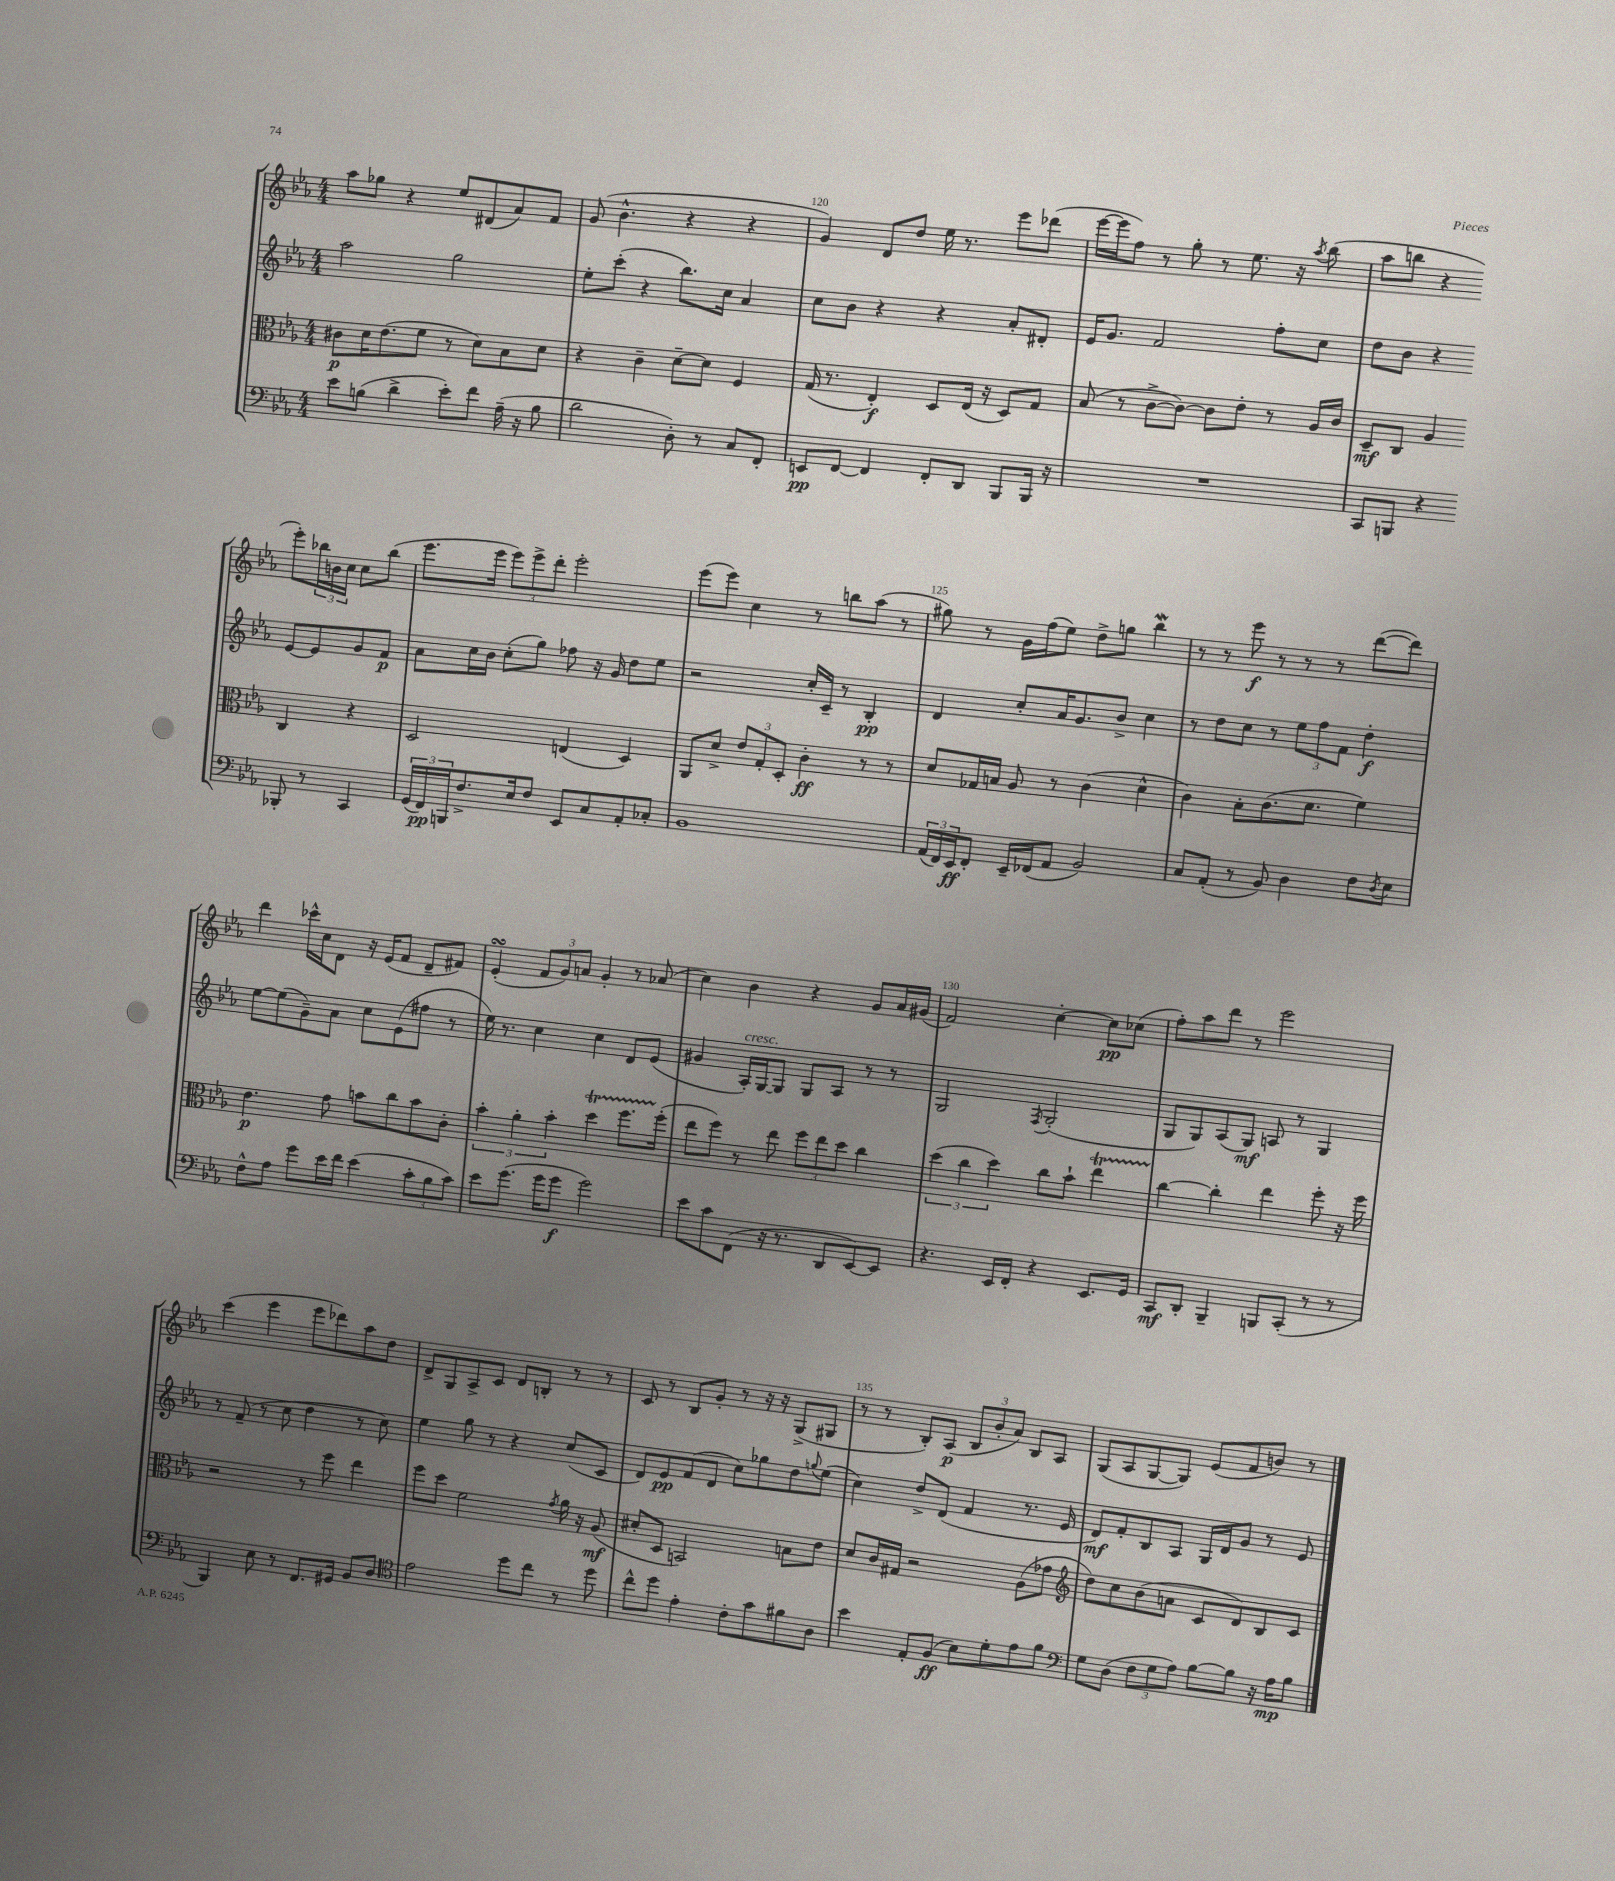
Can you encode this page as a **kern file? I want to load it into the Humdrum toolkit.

**kern	**dynam	**kern	**dynam	**kern	**dynam	**kern	**dynam
*part4	*part4	*part3	*part3	*part2	*part2	*part1	*part1
*staff4	*staff4	*staff3	*staff3	*staff2	*staff2	*staff1	*staff1
*clefF4	*	*clefC3	*	*clefG2	*	*clefG2	*
*k[b-e-a-]	*	*k[b-e-a-]	*	*k[b-e-a-]	*	*k[b-e-a-]	*
*M4/4	*	*M4/4	*	*M4/4	*	*M4/4	*
=118	=118	=118	=118	=118	=118	=118	=118
8e-\L	.	8c#X\L	p	2aa-\	.	8aa-\L	.
(8Bn\J	.	16d\K	.	.	.	8gg-X\J	.
.	.	(8.e-\	.	.	.	.	.
4d^\	.	.	.	.	.	4r	.
.	.	8f\J	.	.	.	.	.
8e-'\L)	.	8r	.	2gg\	.	8ee-/L	.
8f\J	.	8d\L)	.	.	.	(8d#X/	.
(16A-~\	.	8B-\	.	.	.	8a-/)	.
16r	.	.	.	.	.	.	.
8B\	.	8d\J	.	.	.	8f/J	.
=119	=119	=119	=119	=119	=119	=119	=119
2d\	.	4r	.	8ee-'\L	.	(8g/	.
.	.	.	.	(8ccc'\J	.	4.b-^^\	.
.	.	4c~\	.	4r	.	.	.
8D'\)	.	[8d~\L	.	8.bb-\L)	.	4r	.
8r	.	8d\J]	.	.	.	.	.
.	.	.	.	16cc\Jk	.	.	.
8C/L	.	4F/	.	4a-/	.	4r	.
8FF'/J	.	.	.	.	.	.	.
=120	=120	=120	=120	=120	=120	=120	=120
8EEn/L	pp	(16G/	.	8cc\L	.	4g/)	.
.	.	8.r	.	.	.	.	.
[8FF/J	.	.	.	8b-\J	.	.	.
4FF/]	.	4E-'/)	f	4r	.	8d/L	.
.	.	.	.	.	.	8dd/J	.
8FF'/L	.	8D/L	.	4r	.	16ee-\	.
.	.	.	.	.	.	8.r	.
8DD/J	.	(16E-/Jk	.	.	.	.	.
.	.	16r	.	.	.	.	.
8BBB-/L	.	8D/L)	.	8a-'/L	.	8eee-\L	.
16BBB-/Jk	.	8G/J	.	8d#X'/J	.	(8ddd-X\J	.
16r	.	.	.	.	.	.	.
=121	=121	=121	=121	=121	=121	=121	=121
1r	.	(8B-/	.	16e-/KL	.	[16eee-\LL	.
.	.	.	.	8.g/J	.	16eee-\J]	.
.	.	8r	.	.	.	8ff\J)	.
.	.	[8c^\L	.	2f/	.	8r	.
.	.	8c\J_)	.	.	.	8gg'\	.
.	.	8c\L]	.	.	.	8r	.
.	.	8e-'\J	.	.	.	8.ee-\	.
.	.	8r	.	8ff'\L	.	.	.
.	.	.	.	.	.	16r	.
.	.	.	.	.	.	8qaa-/	.
.	.	16A-/LL	.	8cc\J	.	(8bb-\	.
.	.	16c/JJ	.	.	.	.	.
=122	=122	=122	=122	=122	=122	=122	=122
8CC/L	.	8D~/L	mf	8dd\L	.	8aa-\L	.
8BBBn/J	.	8C/J	.	8b-\J	.	8bbn\J	.
4r	.	4A-/	.	4r	.	4r	.
8BBB-X'/	.	4C/	.	[8e-/L	.	8eee-'\L)	.
8r	.	.	.	8e-/]	.	24bb-X\L	.
.	.	.	.	.	.	24bn\	.
.	.	.	.	.	.	24cc\JJ	.
4CC/	.	4r	.	8g/	.	8cc\L	.
.	.	.	.	8f/J	p	(8bb-\J	.
!!LO:LB:g=z
=123	=123	=123	=123	=123	=123	=123	=123
(24GG/LL	.	2D/	.	8a-\L	.	8.eee-\L	.
24FF/)	pp	.	.	.	.	.	.
24BBBn/J	.	.	.	.	.	.	.
8.F^/	.	.	.	16cc\L	.	.	.
.	.	.	.	16b-\JJ	.	16eee-\Jk	.
.	.	.	.	(8cc'\L	.	12eee-\L)	.
16E-/k	.	.	.	.	.	.	.
.	.	.	.	.	.	12eee-^\	.
8F/J	.	.	.	8gg\J)	.	.	.
.	.	.	.	.	.	12ddd'\J	.
8EE-/L	.	(4En/	.	8ff-X\	.	2eee-'\	.
8C/	.	.	.	16r	.	.	.
.	.	.	.	16g/	.	.	.
8AA-'/	.	4D/)	.	8dd\L	.	.	.
8C-X'/J	.	.	.	8ee-\J	.	.	.
=124	=124	=124	=124	=124	=124	=124	=124
1BB-	.	8AA-/L	.	2r	.	(8eee-\L	.
.	.	8d^/J	.	.	.	8eee-\J)	.
.	.	12e-/L	.	.	.	4cc\	.
.	.	12G'/	.	.	.	.	.
.	.	12D'/J	.	.	.	.	.
.	.	4c'\	ff	16cc'/LL	.	8r	.
.	.	.	.	16c~/JJ	.	.	.
.	.	.	.	8r	.	8bbn\L	.
.	.	8r	.	4B-'/	pp	(8aa-\J	.
.	.	8r	.	.	.	8r	.
=125	=125	=125	=125	=125	=125	=125	=125
(24AA-/LL	.	8d/L	.	4d/	.	8gg#X\)	.
24FF/)	.	.	.	.	.	.	.
24EE-/J	ff	.	.	.	.	.	.
8FF'/J	.	16G-X/L	.	.	.	8r	.
.	.	16Bn/JJ	.	.	.	.	.
16EE-~/LL	.	8A-/	.	8cc'/L	.	16g\LL	.
(16FF-X/J	.	.	.	.	.	(16ff\J	.
8AA-/J	.	8r	.	16a-/K	.	8ee-\J)	.
.	.	.	.	8.g/	.	.	.
2BB-/)	.	(4c\	.	.	.	8dd^\L	.
.	.	.	.	8b-^/J	.	8ggn\J	.
.	.	4d^^\	.	4cc\	.	4bb-W\	.
=126	=126	=126	=126	=126	=126	=126	=126
8C/L	.	4c\)	.	8r	.	8r	.
(8AA-'/J	.	.	.	8dd\L	.	8r	.
8r	.	8B-'\L	.	8cc\J	.	8eee-\	f
8BB-/)	.	(8.c\	.	8r	.	8r	.
4D\	.	.	.	12ee-\L	.	8r	.
.	.	8.d\J	.	.	.	.	.
.	.	.	.	12ff\	.	.	.
.	.	.	.	.	.	8r	.
.	.	.	.	12f\J	.	.	.
8F\L	.	4f\)	.	4dd'\	f	([8ddd\L	.
8qD/	.	.	.	.	.	.	.
8E-\J	.	.	.	.	.	8ddd\J])	.
!!LO:LB:g=z
=127	=127	=127	=127	=127	=127	=127	=127
8F^^\L	.	4.e-\	p	[8ee-\L	.	4ddd\	.
8A-\J	.	.	.	(8ee-\]	.	.	.
8g\L	.	.	.	8g~\)	.	16ccc-X^^\LL	.
.	.	.	.	.	.	16cc\J	.
16e-\L	.	8g\	.	8a-\J	.	8d\J	.
16f\JJ	.	.	.	.	.	.	.
(4e-\	.	8bn\L	.	8cc\L	.	16r	.
.	.	.	.	.	.	(16e-/KL	.
.	.	8cc\	.	(8e-\	.	8f/J	.
12c'\L	.	8b\	.	8ff#X\J	.	8d~/L	.
12B-\	.	.	.	.	.	.	.
.	.	8c'\J	.	8r	.	8f#X/J)	.
12c\J)	.	.	.	.	.	.	.
=128	=128	=128	=128	=128	=128	=128	=128
8e-\L	.	6b-'\	.	16ee-\)	.	(4e-sSSs'/	.
.	.	.	.	8.r	.	.	.
(8.g\J	.	.	.	.	.	.	.
.	.	6a-'\	.	.	.	.	.
.	.	.	.	4cc\	.	12f/L	.
16g\KL	.	.	.	.	.	.	.
.	.	6b-'\	.	.	.	12g/)	.
8g\J	f	.	.	.	.	.	.
.	.	.	.	.	.	12an/J	.
2g\)	.	4ddt\	.	4cc\	.	4g'/	.
.	.	8.ffTTT\L	.	8d/L	.	8r	.
.	.	.	.	(8e-/J	.	(8a-X/	.
.	.	(16ff'\Jk	.	.	.	.	.
=129	=129	=129	=129	=129	=129	=129	=129
8e-\L	.	8ee-\L	.	4g#X/	.	4cc\)	.
8c\	.	8ff\J)	.	.	.	.	.
!	!	!	!	!LO:TX:a:i:t=cresc.	!	!	!
(8FF\J	.	8r	.	16A-'/LL)	.	4b-\	.
.	.	.	.	[16G/J	.	.	.
16r	.	8ee-\	.	8G/J]	.	.	.
8.r	.	.	.	.	.	.	.
.	.	12ff\L	.	8G/L	.	4r	.
.	.	12ee-\	.	.	.	.	.
8DD/L	.	.	.	8A-/J	.	.	.
.	.	12dd\J	.	.	.	.	.
[8EE-/)	.	4cc\	.	8r	.	8g/L	.
8EE-/J]	.	.	.	8r	.	16a-/L	.
.	.	.	.	.	.	(16g#X/JJ	.
=130	=130	=130	=130	=130	=130	=130	=130
4.r	.	(6dd\	.	2G/	.	2f/)	.
.	.	6cc\	.	.	.	.	.
.	.	6dd\)	.	.	.	.	.
16EE-/LL	.	.	.	.	.	.	.
16FF'/JJ	.	.	.	.	.	.	.
.	.	.	.	8qF/	.	.	.
4r	.	8cc\L	.	(2G'/	.	[4cc'\	.
.	.	8b-`\J	.	.	.	.	.
8.EE-/L	.	4ee-T\	.	.	.	8cc\L]	pp
.	.	.	.	.	.	(8cc-X\J	.
16GG/Jk	.	.	.	.	.	.	.
=131	=131	=131	=131	=131	=131	=131	=131
8CC/L	mf	[4cc\	.	8G/L	.	8ff'\L)	.
8DD'/J	.	.	.	8G/)	.	8aa-\	.
4BBB-~/	.	4cc'\]	.	(8A-/	.	8ddd\J	.
.	.	.	.	8G/J)	mf	8r	.
8BBBn/L	.	4ee-\	.	8An/	.	2eee-\	.
(8CC'/J	.	.	.	8r	.	.	.
8r	.	8ff'\	.	4G/	.	.	.
8r	.	16r	.	.	.	.	.
.	.	16ff\	.	.	.	.	.
!!LO:LB:g=z
=132	=132	=132	=132	=132	=132	=132	=132
4BBB-/)	.	2r	.	8r	.	(4ccc\	.
.	.	.	.	(8f~/	.	.	.
8E-\	.	.	.	8r	.	4eee-\	.
8r	.	.	.	8cc\	.	.	.
8.FF/L	.	8r	.	4dd\	.	8eee-\L	.
.	.	8ff\	.	.	.	8ddd-X\)	.
16GG#X/Jk	.	.	.	.	.	.	.
8BB-/L	.	4ee-\	.	8r	.	8aa-\	.
8D/J	.	.	.	8cc\)	.	8dd\J	.
=133	=133	=133	=133	=133	=133	=133	=133
*clefC4	*	*	*	*	*	*	*
2e-\	.	8ff\L	.	4ee-\	.	8d^/L	.
.	.	8dd\J	.	.	.	8G/	.
.	.	2f\	.	8gg\	.	8A-^/	.
.	.	.	.	8r	.	8c/J	.
8dd\L	.	.	.	4r	.	8d/L	.
8cc\J	.	.	.	.	.	8Bn'/J	.
.	.	8qg/	.	.	.	.	.
8r	.	16a-\	.	(8cc/L	.	8r	.
.	.	16r	.	.	.	.	.
8dd\	.	(8A-/	mf	8c/J	.	8r	.
=134	=134	=134	=134	=134	=134	=134	=134
8cc^^\L	.	8d#X'/L	.	8d/L)	.	8c/	.
8dd\J	.	8D/J	.	8e-/	pp	8r	.
4e-'\	.	2BBn/)	.	(8f/	.	8B-/L	.
.	.	.	.	8d/J	.	8g'/J	.
8c'\L	.	.	.	8cc\L)	.	8r	.
8g\	.	.	.	8gg-X\	.	16r	.
.	.	.	.	.	.	16r	.
8f#X\	.	8Bn\L	.	8dd\	.	(8G^/L	.
.	.	.	.	8qqggn/	.	.	.
8A-\J	.	8e-\J	.	(8ee-\J	.	8G#X/J	.
=135	=135	=135	=135	=135	=135	=135	=135
4b-\	.	8d/L	.	4cc\)	.	8r	.
.	.	16c/L	.	.	.	8r	.
.	.	16G#X/JJ	.	.	.	.	.
8E-'/L	.	2r	.	8dd^/L	.	8B-'/L)	.
(8F/J	ff	.	.	(8d/J	.	(8A-/J	p
8B-\L)	.	.	.	4f/	.	12B-/L	.
.	.	.	.	.	.	12b-'/	.
8d'\	.	.	.	.	.	.	.
.	.	.	.	.	.	12a-/J)	.
8e-\	.	(8A-\L	.	8.r	.	8B-/L	.
8f\J	.	8g-X\J	.	.	.	8A-/J	.
.	.	.	.	16e-/	.	.	.
=136	=136	=136	=136	=136	=136	=136	=136
*clefF4	*	*clefG2	*	*	*	*	*
8G\L	.	8dd\L)	.	8d/L)	mf	(8G/L	.
(8D\J	.	8cc\	.	8f'/	.	8A-/	.
12F\L	.	(8b-\	.	8B-/	.	[8G/	.
12G\	.	.	.	.	.	.	.
.	.	8an\J	.	8A-/J	.	8G/J])	.
12A-\J)	.	.	.	.	.	.	.
[8B-\L	.	8c/L	.	16G/LL	.	(8e-/L	.
.	.	.	.	16d/J	.	.	.
8B-\J]	.	8d/)	.	8g/J	.	8f/	.
16r	.	8B-/	.	8r	.	8bn/J)	.
16A-\KL	mp	.	.	.	.	.	.
8B-\J	.	8c/J	.	8e-/	.	8r	.
==	==	==	==	==	==	==	==
*-	*-	*-	*-	*-	*-	*-	*-
